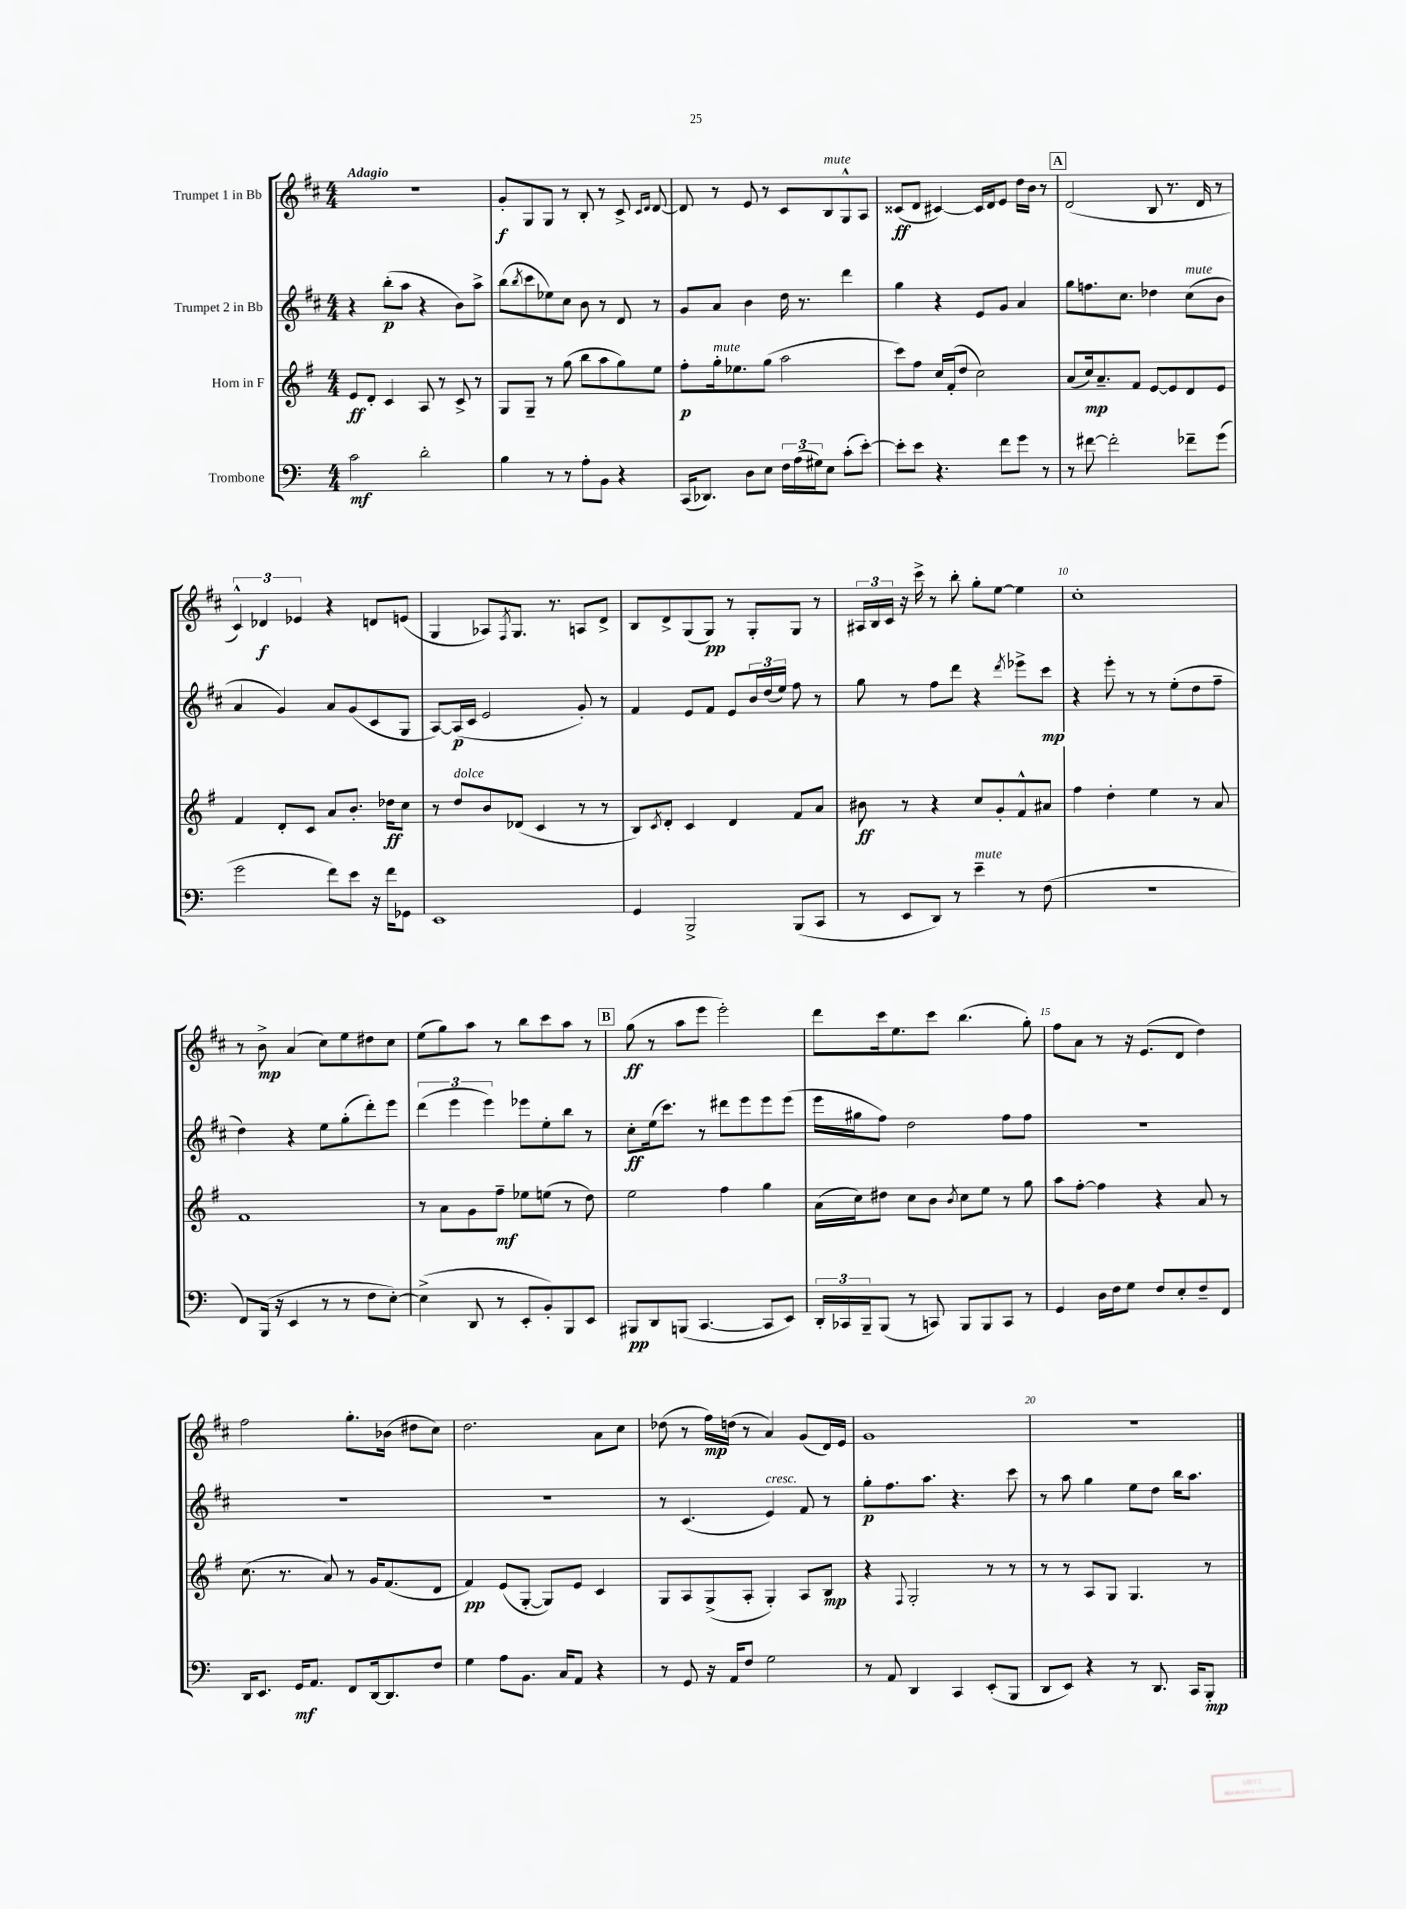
<<
\new StaffGroup <<
\new Staff = "s0" \with { instrumentName = "Trumpet 1 in Bb" } {
    \clef treble \key d \major \numericTimeSignature \time 4/4 \tempo "Adagio"
    R1 |
    g'8-.\f g8 g8 r8 b8-. r8 cis'8-> \grace { cis'16 d'16 } d'8~ |
    d'8 r8 e'8 r8 cis'8 b8^\markup { \italic "mute" } g8-^ a8 |
    cisis'8\ff( d'8 cis'4~) cis'16 d'16 e'8 d''16 b'16 r8 |
    \mark \markup { \box "A" } d'2( b8 r8. d'16 r8 |
    \tuplet 3/2 { cis'4-^) des'4\f ees'4 } r4 d'8 e'8( |
    g4 aes8) \acciaccatura { fis8 } g8. r8. a8 d'8-> |
    b8 d'8-> g8( g8\pp) r8 g8-. g8 r8 |
    \tuplet 3/2 { ais16 b16 cis'16 } r16 cis'''16-> r8 b''8-. g''8-. e''8~ e''4 |
    cis''1-. |
    r8 b'8->\mp a'4( cis''8) e''8 dis''8 cis''8 |
    e''8( g''8) a''8 r8 b''8 cis'''8 a''8 r8 |
    \mark \markup { \box "B" } g''8\ff( r8 a''8 e'''8 e'''2-.) |
    d'''8 cis'''16 e''8. cis'''8 b''4.( g''8-.) |
    fis''8 a'8 r8 r16 e'8.( d'8 d''4) |
    fis''2 g''8.-. bes'16( dis''8 cis''8) |
    d''2. a'8 cis''8 |
    des''8( r8 fis''16\mp) d''16( r8 a'4) g'8( d'16) e'16 |
    g'1 |
    R1 \bar "|." |
}
\new Staff = "s1" \with { instrumentName = "Trumpet 2 in Bb" } {
    \clef treble \key d \major \numericTimeSignature \time 4/4
    r4 b''8-.\p( a''8 r4 b'8) a''8-> |
    b''8( \acciaccatura { b''8 } cis'''8 ees''8) cis''8 b'8 r8 d'8 r8 |
    g'8 a'8 b'4 d''16 r8. d'''4 |
    g''4 r4 e'8 g'8 a'4 |
    \mark \markup { \box "A" } g''8 f''8. cis''8. des''4 cis''8^\markup { \italic "mute" }( b'8 |
    a'4 g'4) a'8 g'8( cis'8 g8 |
    a8~) a16\p( cis'16 e'2 g'8-.) r8 |
    fis'4 e'8 fis'8 e'8 \tuplet 3/2 { b'16 d''16( e''16) } fis''8 r8 |
    g''8 r8 fis''8 d'''8 r4 \acciaccatura { d'''8 } ees'''8-> cis'''8\mp |
    r4 e'''8-. r8 r8 e''8-.( d''8 fis''8-- |
    d''4) r4 e''8 g''8-.( d'''8-.) e'''8 |
    \tuplet 3/2 { d'''4( e'''4 e'''4) } ees'''8 e''8-. b''8 r8 |
    \mark \markup { \box "B" } cis''8-.\ff e''16( cis'''8.) r8 dis'''8 e'''8 e'''8 e'''8( |
    e'''16 gis''16 fis''8) d''2 fis''8 fis''8 |
    R1 |
    R1 |
    R1 |
    r8 cis'4.( e'4^\markup { \italic "cresc." }) fis'8 r8 |
    g''8-.\p fis''8. a''8. r4. cis'''8 |
    r8 a''8 g''4 e''8 d''8 b''16 a''8. \bar "|." |
}
\new Staff = "s2" \with { instrumentName = "Horn in F" } {
    \clef treble \key g \major \numericTimeSignature \time 4/4
    e'8\ff d'8-. c'4 a8 r8 c'8-> r8 |
    g8 g8-- r8 g''8( b''8 a''8 g''8) e''8 |
    fis''8-.\p g''16-.^\markup { \italic "mute" } ees''8. g''8( a''2 |
    c'''8) fis''8 c''16 fis'16-.( d''8 c''2) |
    \mark \markup { \box "A" } a'8( c''16\mp) a'8.-- fis'8 e'8~ e'8 d'8 e'8 |
    fis'4 d'8-. c'8 a'8 b'8.-. des''16\ff c''8 |
    r8 d''8^\markup { \italic "dolce" } b'8 des'8( c'4 r8 r8 |
    b8) \acciaccatura { c'8 } d'8-. c'4 d'4 fis'8 a'8 |
    bis'8\ff r8 r4 c''8 g'8-. fis'8-^ ais'8 |
    fis''4 d''4-. e''4 r8 a'8 |
    fis'1 |
    r8 a'8 g'8 fis''8--\mf ees''8 e''8( r8 d''8) |
    \mark \markup { \box "B" } e''2 fis''4 g''4 |
    a'16( c''16) dis''8 c''8 b'8 \acciaccatura { b'8 } c''8 e''8 r8 g''8 |
    a''8 fis''8~-. fis''4 r4 a'8 r8 |
    c''8.( r8. a'8) r8 g'16 fis'8.( d'8 |
    fis'4\pp) e'8( g8~-. g8) e'8 c'4 |
    g8 a8 g8->( a8-. g4-.) a8 b8\mp |
    r4 \appoggiatura { fis8 } g2-. r8 r8 |
    r8 r8 a8 g8 g4. r8 \bar "|." |
}
\new Staff = "s3" \with { instrumentName = "Trombone" } {
    \clef bass \key c \major \numericTimeSignature \time 4/4
    c'2\mf d'2-. |
    b4 r8 r8 a8-. b,8 r4 |
    c,16( des,8.) d8 e8 \tuplet 3/2 { f16 a16( gis16) } e8 c'8-.( e'8~-.) |
    e'8-. e'8 r4. f'8 g'8 r8 |
    \mark \markup { \box "A" } r8 fis'8~ fis'2-. fes'8-- g'8( |
    g'2 f'8) e'8 r16 f'16 ges,8 |
    e,1 |
    g,4 b,,2-> b,,8( c,8 |
    r8 e,8 d,8) r8 e'4--^\markup { \italic "mute" } r8 f8( |
    R1 |
    f,8) b,,16( r16 e,4 r8 r8 f8 e8~-.) |
    e4->( d,8 r8 e,8-. b,8-.) b,,8 e,8 |
    \mark \markup { \box "B" } bis,,8\pp d,8 b,,8( c,4.~ c,8 e,8) |
    \tuplet 3/2 { d,16-. ces,16 b,,16-- } b,,8( r8 c,8) b,,8 b,,8 c,8 r8 |
    g,4 d16 f16 g8 f8 e8-. f8-- f,8 |
    d,16 e,8. g,16\mf a,8. f,8 d,16~ d,8. f8 |
    g4 a8 b,8. c16 a,8 r4 |
    r8 g,8 r16 a,16 f8 g2 |
    r8 a,8 d,4 c,4 e,8-.( b,,8 |
    d,8 e,8) r4 r8 d,8. c,16 b,,8-.\mp \bar "|." |
}
>>
>>
\layout { \context { \Score \override BarNumber.break-visibility = ##(#f #t #t) barNumberVisibility = #(every-nth-bar-number-visible 5) } }
